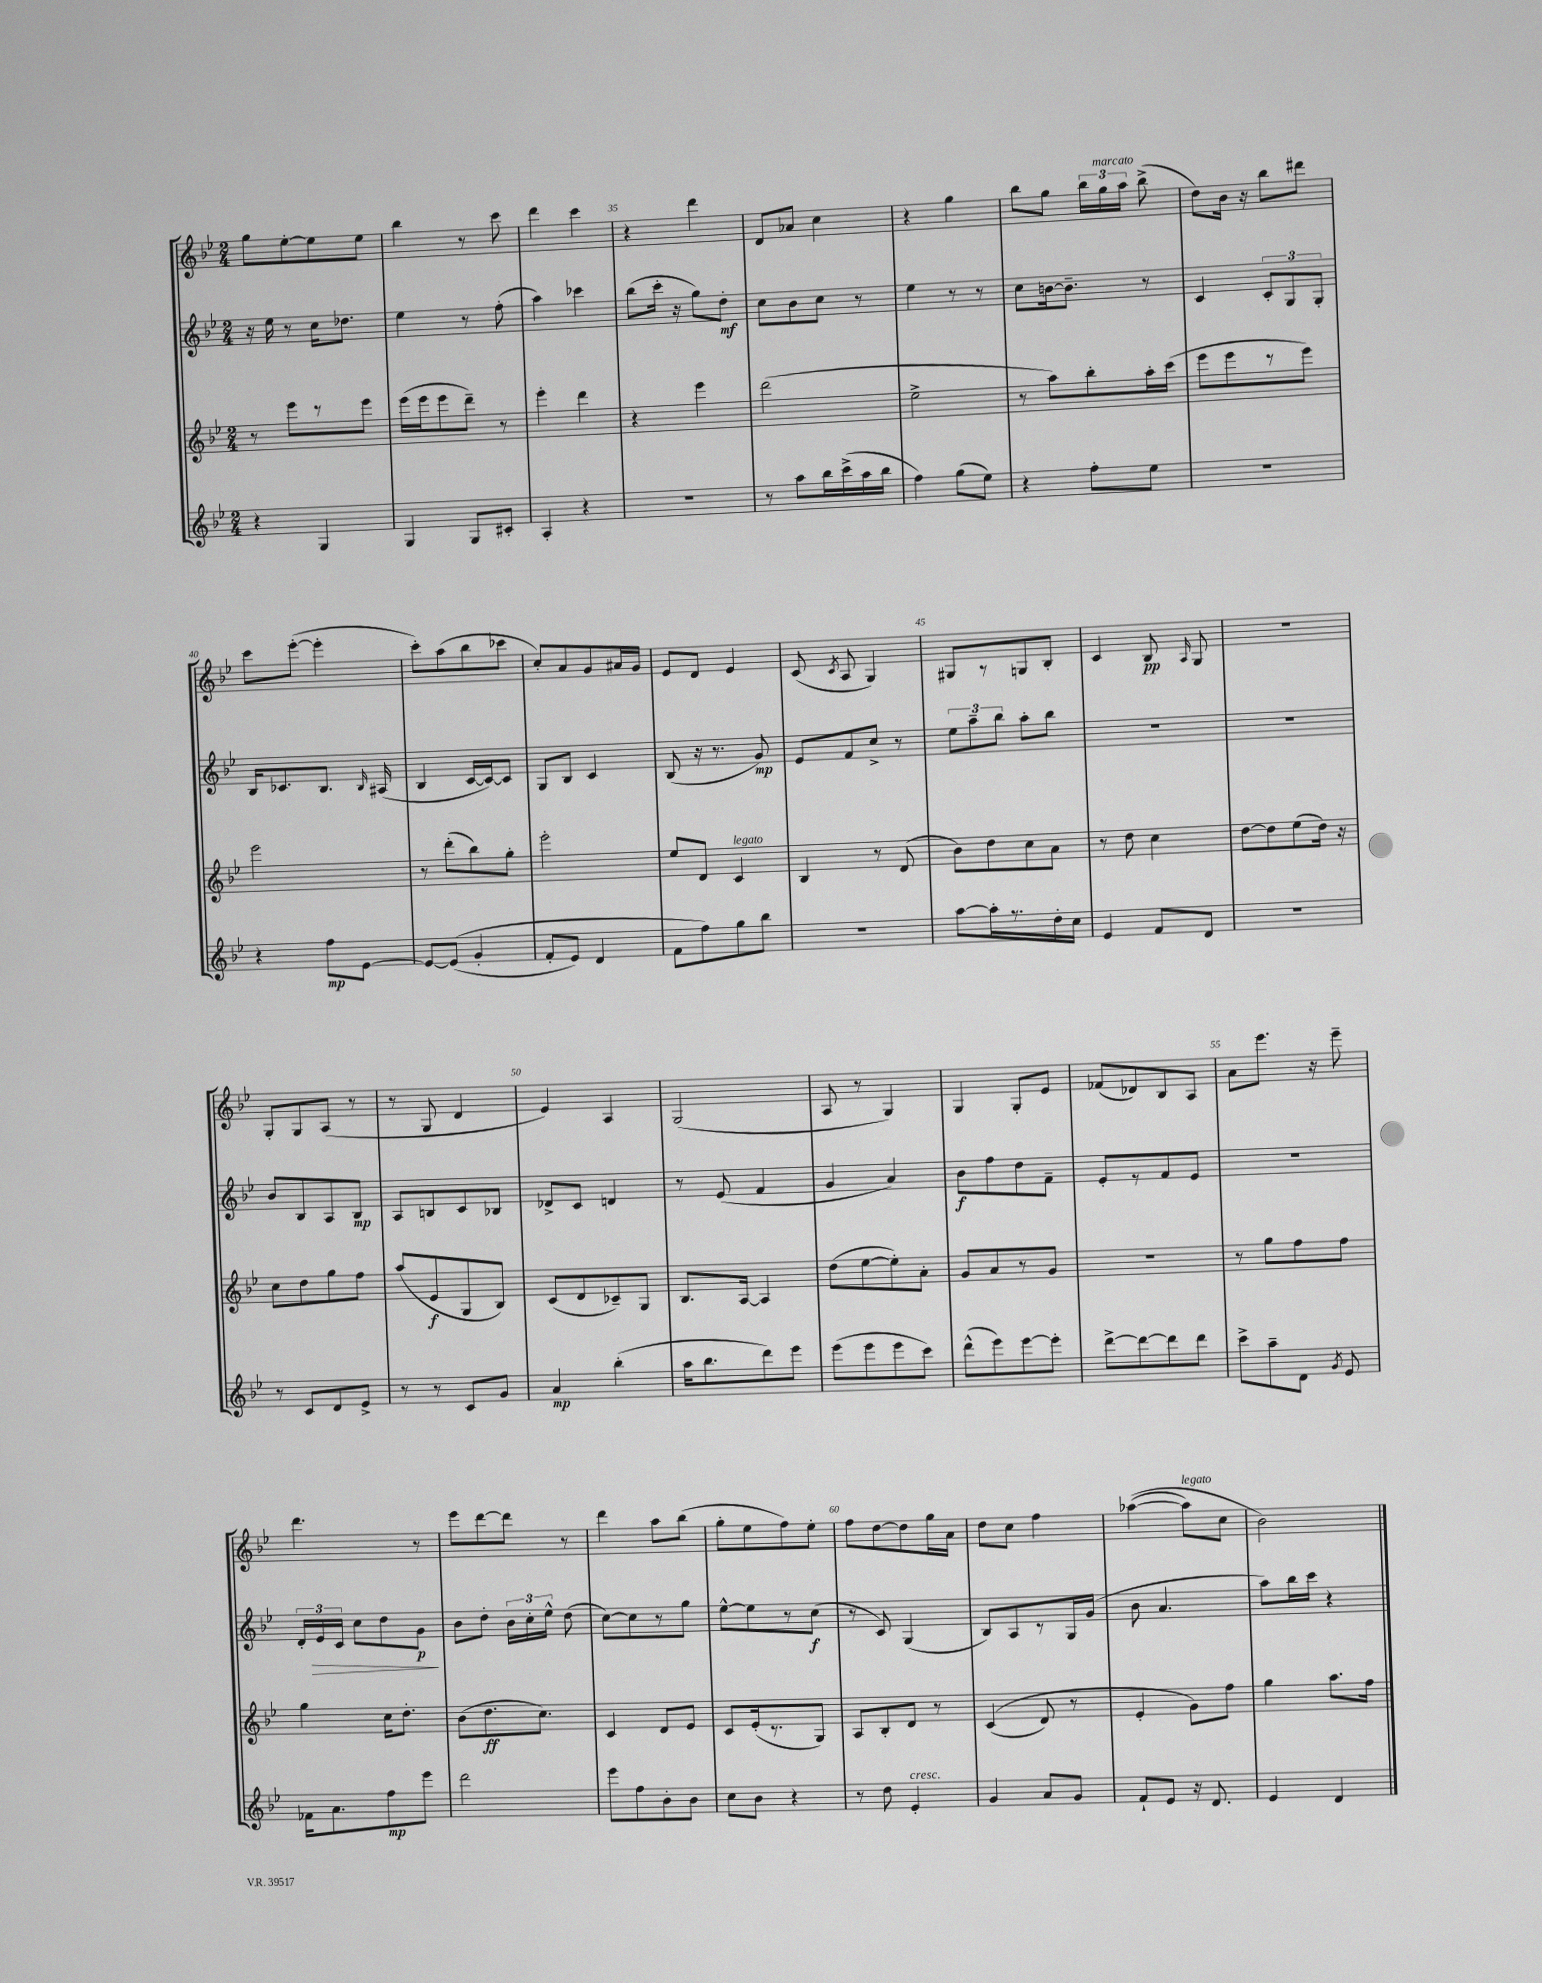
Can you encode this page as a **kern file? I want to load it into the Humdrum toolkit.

**kern	**kern	**kern	**kern
*staff4	*staff3	*staff2	*staff1
*clefG2	*clefG2	*clefG2	*clefG2
*k[b-e-]	*k[b-e-]	*k[b-e-]	*k[b-e-]
*M2/4	*M2/4	*M2/4	*M2/4
4r	8r	16r	8gg
.	.	16ee-	.
.	8eee-	8r	[8ee-'
4G	8r	16cc	8ee-]
.	.	8.dd-	.
.	8eee-	.	8ee-
=	=	=	=
4G	(16eee-	4ee-	4bb-
.	16eee-	.	.
.	8eee-	.	.
8G	8ddd~)	8r	8r
8c#'	8r	(8ff'	8ccc
=	=	=	=
4A'	4eee-'	4aa)	4ddd
4r	4ddd	4ccc-	4ccc
=	=	=	=
2r	4r	(8bb-	4r
.	.	16ccc'	.
.	.	16r	.
.	4eee-	8gg)	4ddd
.	.	8dd'	.
=	=	=	=
8r	(2ddd	8cc	8d
8aa	.	8b-	8a-
16bb-	.	8cc	4cc
(16ccc^	.	.	.
16aa	.	8r	.
16bb-	.	.	.
=	=	=	=
4ff)	2ee-^	4ee-	4r
(8gg	.	8r	4gg
8ee-)	.	8r	.
=	=	=	=
4r	8r	8cc	8bb-
.	8aa)	[16b	8gg
.	.	8.b~]	.
8ff'	8bb-'	.	24bb-
.	.	.	24gg
.	.	.	24aa
8ee-	16aa'	8r	(8bb-^
.	(16ccc	.	.
=	=	=	=
2r	8eee-	4c	8dd)
.	8eee-	.	16b-
.	.	.	16r
.	8r	12c'	8bb-
.	.	12G	.
.	8eee-)	.	8ddd#
.	.	12G'	.
=	=	=	=
4r	2eee-	16B-	8ccc
.	.	8.c-	.
.	.	.	([8eee-'
8ff	.	8.B-	4eee-']
[8e-	.	.	.
.	.	16qqB-	.
.	.	(16A#	.
=	=	=	=
8e-_	8r	4B-	8ccc')
&((8e-]	(8ddd'	.	(8aa
4g'	8bb-)	[16c	8bb-
.	.	16c_)	.
.	8gg'	8c]	8ccc-
=	=	=	=
8f'	2eee-'	8G	8cc')
8e-)	.	8B-	8a
4d	.	4c	8g
.	.	.	16a#
.	.	.	16g
=	=	=	=
8f	8ee-	(8B-	8e-
8ff&)	8d	16r	8d
.	.	8.r	.
8gg	4c	.	4e-
8bb-	.	8g)	.
=	=	=	=
2r	4B-	8e-	(8c
.	.	.	8qc
.	.	8f	8A
.	8r	8cc^	4G)
.	(8d	8r	.
=	=	=	=
[8aa	8b-)	12ee-	8G#
.	.	12aa~	.
16aa']	8dd	.	8r
.	.	12bb-	.
8.r	.	.	.
.	8cc	8aa'	8G
16dd'	8a	8bb-	8B-'
16cc	.	.	.
=	=	=	=
4e-	8r	2r	4c
.	8dd	.	.
8f	4cc	.	8B-
.	.	.	16qqA
8d	.	.	8G
=	=	=	=
2r	[8dd	2r	2r
.	8dd]	.	.
.	(8ee-	.	.
.	16dd)	.	.
.	16r	.	.
=	=	=	=
8r	8cc	8b-	8G'
8c	8dd	8B-	8G
8d	8gg	8A	(8A
8e-^	8ff	8B-	8r
=	=	=	=
8r	(8aa	8A	8r
8r	8e-	8B	8G
8c	8G	8c	4d
8g	8B-)	8B-	.
=	=	=	=
4a	(8c	8d-^	4e-)
.	8d	8c	.
(4bb-'	8c-~)	4d	4A
.	8G	.	.
=	=	=	=
16aa	8.B-	8r	(2G
8.bb-	.	.	.
.	.	(8e-	.
.	[16A	.	.
8ddd)	4A]	4f	.
8eee-	.	.	.
=	=	=	=
(8eee-	(8dd	4g	8A
8eee-	[8ee-	.	8r
8eee-	8ee-'])	4a)	4G)
8ccc)	8a'	.	.
=	=	=	=
(8ddd^^	8g	8b-	4G
8eee-)	8a	8ff	.
[8eee-	8r	8dd	8G'
8eee-']	8g	8f~	8e-
=	=	=	=
[8ddd^	2r	8e-'	(8f-
8ddd_	.	8r	8d-)
8ddd]	.	8f	8B-
8ddd	.	8e-	8A
=	=	=	=
8ccc^	8r	2r	8a
8aa~	8gg	.	8.eee-
8d	8ff	.	.
.	.	.	16r
8qg	.	.	.
8e-	8ff	.	8eee-~
=	=	=	=
16f-	4gg	24d'	4.ddd
.	.	24e-	.
8.a	.	.	.
.	.	24c	.
.	.	8cc	.
8ff	16cc	8dd	.
.	8.dd'	.	.
8eee-	.	8g	8r
=	=	=	=
2ddd	(8b-	8b-	8eee-
.	8.dd	8dd'	[8ddd
.	.	24b-	8ddd]
.	.	24cc'	.
.	8.cc)	.	.
.	.	24ee-^^	.
.	.	(8dd	8r
=	=	=	=
8eee-	4c	[8cc)	4ddd
8ff	.	8cc]	.
8b-'	8d	8r	8aa
8b-	8e-	8gg	(8bb-
=	=	=	=
8cc	8c	[8ee-^^	8gg'
8b-	(16e-'	8ee-]	8ee-
.	8.r	.	.
4r	.	8r	8ff)
.	8G)	(8cc	8ee-'
=	=	=	=
8r	8A	8r	8ff
8dd	8B-'	8c)	[8dd
4e-'	8d	(4G	8dd]
.	8r	.	16gg
.	.	.	16a
=	=	=	=
4g	&((4c	8B-)	8dd
.	.	8A	8cc
8a	8d)	8r	4ff
8g	8r	16G	.
.	.	(16g	.
=	=	=	=
8f`	4e-'	8b-	&(([4aa-
8e-	.	4.a	.
16r	8g&)	.	8aa-])
8.d	.	.	.
.	8ff	.	8cc
=	=	=	=
4e-	4gg	8aa)	2b-&)
.	.	16bb-	.
.	.	16ccc	.
4d	8.aa	4r	.
.	16ff	.	.
==	==	==	==
*-	*-	*-	*-
